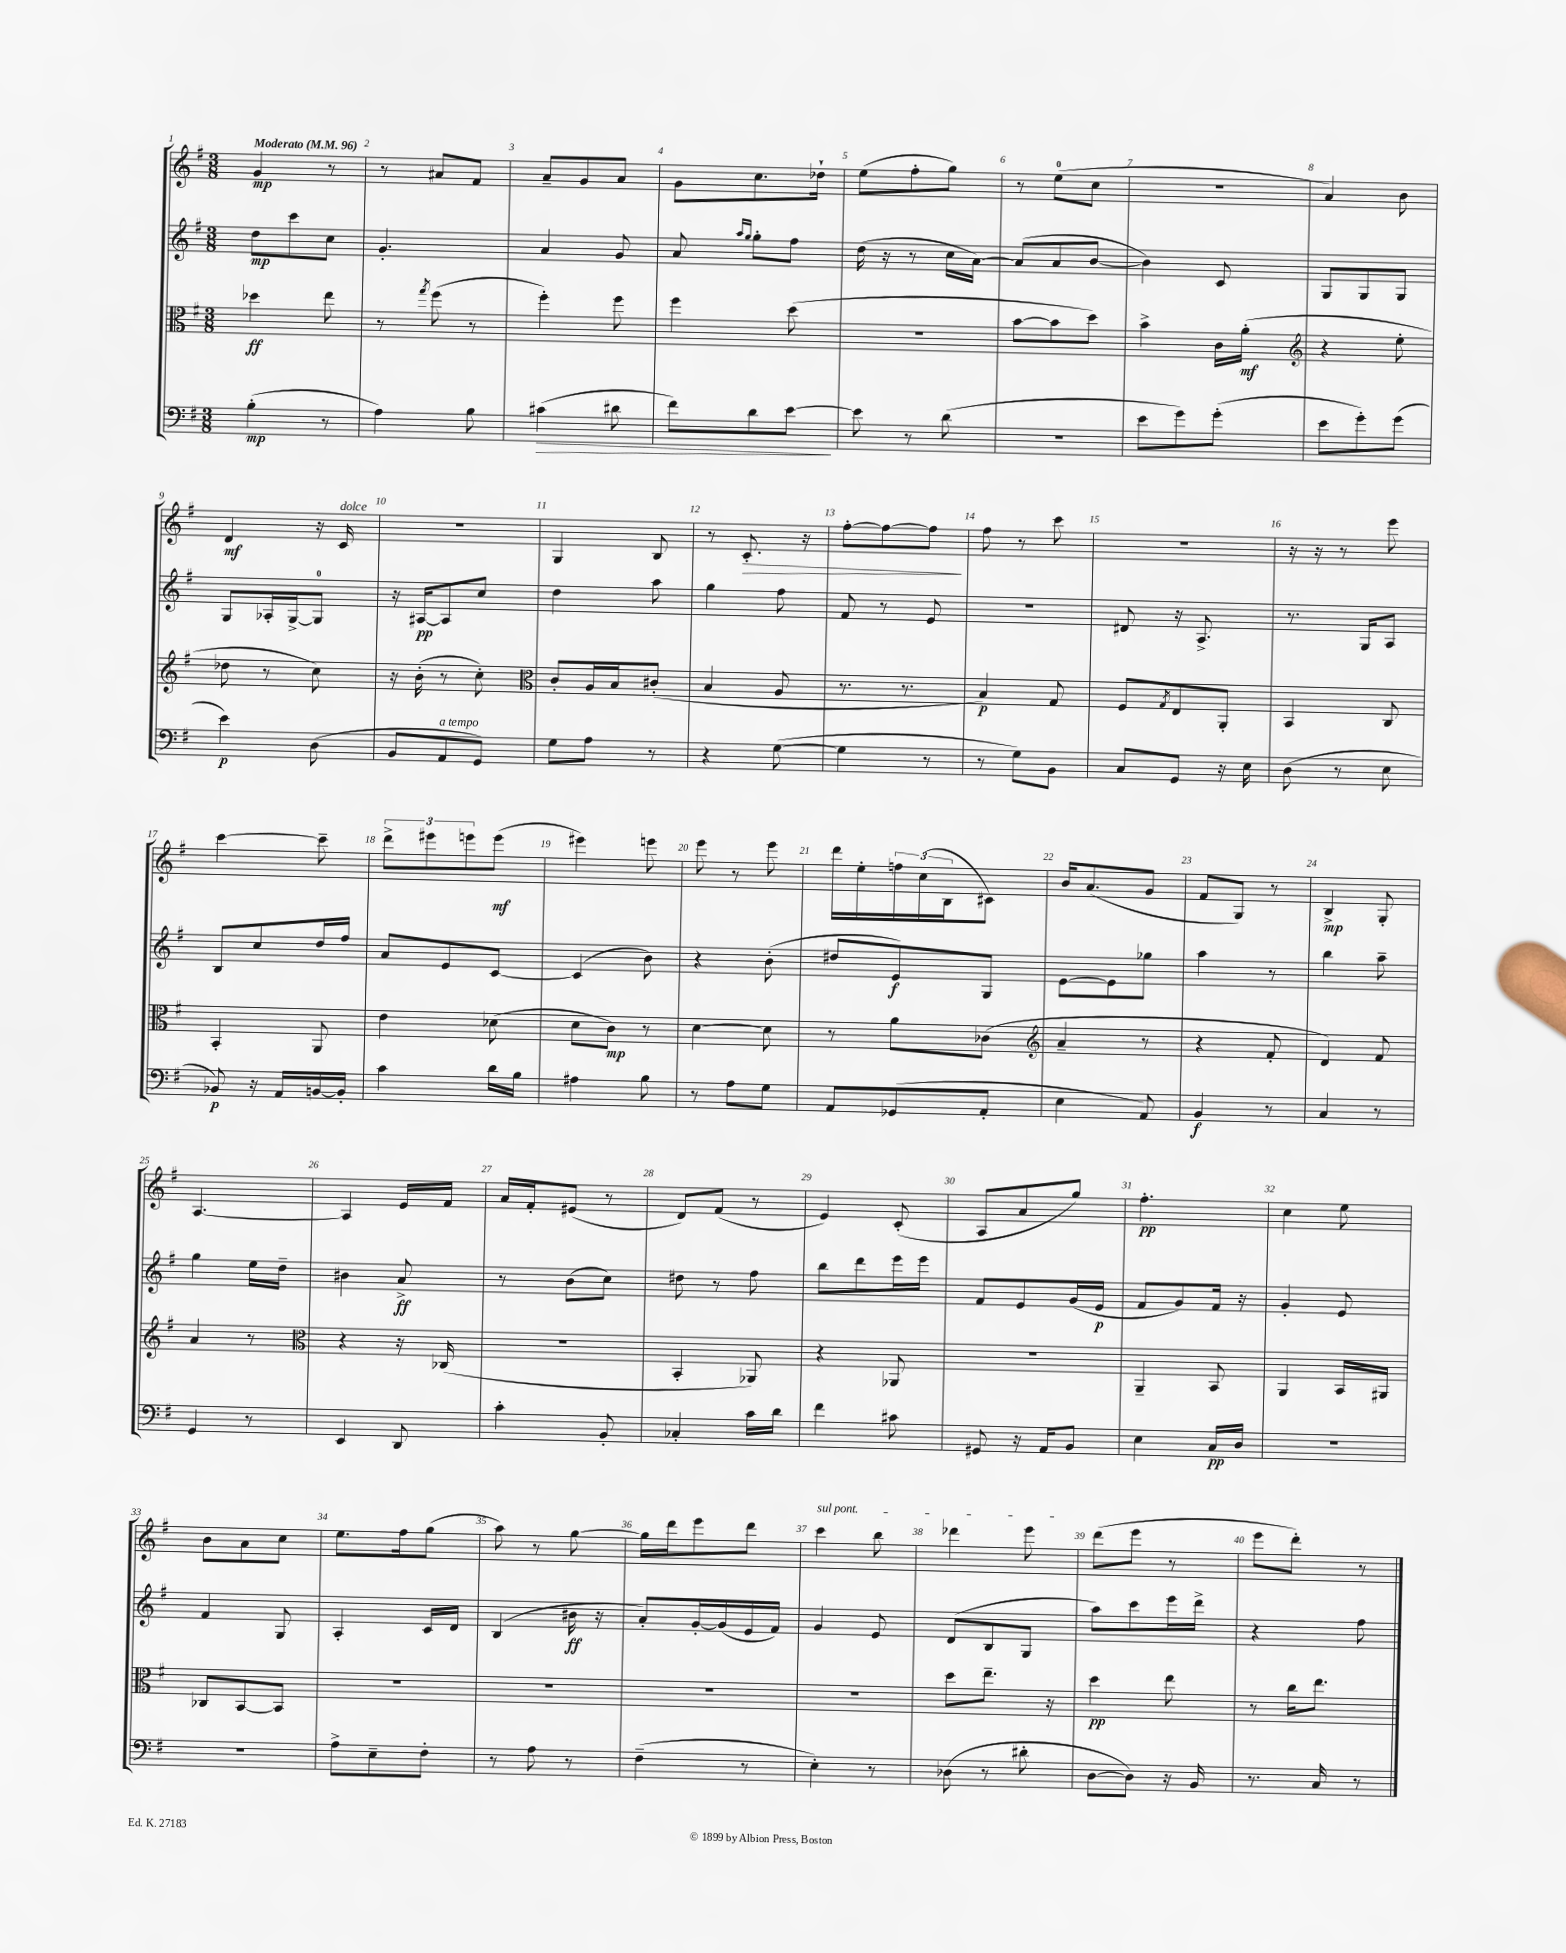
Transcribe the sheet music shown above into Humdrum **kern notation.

**kern	**kern	**kern	**kern
*staff4	*staff3	*staff2	*staff1
*clefF4	*clefC3	*clefG2	*clefG2
*k[f#]	*k[f#]	*k[f#]	*k[f#]
*M3/8	*M3/8	*M3/8	*M3/8
*MM96	*MM96	*MM96	*MM96
(4B'	4dd-	8dd	4g
.	.	8ccc	.
8r	8ee	8cc	8r
=	=	=	=
4A)	8r	4.g'	8r
.	8qgg	.	.
.	(8ff#	.	8a#
8B	8r	.	8f#
=	=	=	=
(4c#	4ff#')	4a	8a~
.	.	.	8g
8d#	8ff#	8g	8a
=	=	=	=
8f#)	4ff#	8a	8g
.	.	16qqaa	.
.	.	16qqgg	.
8d	.	8gg'	8.cc
[8e	(8dd	8ff#	.
.	.	.	16dd-`
=	=	=	=
8e]	4.r	(16dd	(8ee
.	.	16r	.
8r	.	8r	8ff#'
(8d	.	16cc	8gg)
.	.	[16a)	.
=	=	=	=
4.r	[8b	(8a]	8r
.	8b]	8a	(8ee
.	8dd)	[8b	8cc
=	=	=	=
8e	4b^	4b])	4.r
8g)	.	.	.
(8g'	16c	8c	.
.	(16a'	.	.
=	=	=	=
*	*clefG2	*	*
8e	4r	8G	4a)
8g')	.	8G	.
(8g	8ee'	8G	8b
=	=	=	=
4e)	8dd-	8G	4d
.	8r	16A-'	.
.	.	[16G^	.
(8D	8cc)	8G]	16r
.	.	.	16c
=	=	=	=
8BB	16r	16r	4.r
.	(16b'	[16A#	.
8AA	8r	8A#]	.
8GG)	8cc')	8cc	.
=	=	=	=
*	*clefC3	*	*
8G	8c'	4dd	4G
8A	16A	.	.
.	16B	.	.
8r	(8c#'	8aa	8B
=	=	=	=
4r	4B	4gg	8r
.	.	.	8.c'
([8G	8A	8ff#	.
.	.	.	16r
=	=	=	=
4G]	8.r	8f#	[8ff#'
.	.	8r	8ff#_
.	8.r	.	.
8r	.	8e	8ff#]
=	=	=	=
8r	4B)	4.r	8ff#
8G)	.	.	8r
8BB	8G	.	8ccc
=	=	=	=
8C	8F#	8d#	4.r
.	8qG	.	.
8GG	8E	16r	.
.	.	8.A^	.
16r	8AA'	.	.
16E	.	.	.
=	=	=	=
(8D	4BB	8.r	16r
.	.	.	16r
8r	.	.	8r
.	.	16G	.
8E	8C	8A	8eee
=	=	=	=
8BB-)	4BB'	8B	[4ccc
16r	.	8cc	.
16AA	.	.	.
[16BB	8AA	16dd	8ccc~]
16BB']	.	16ff#	.
=	=	=	=
4c	4e	8a	12ddd^
.	.	.	12eee#
.	.	8e	.
.	.	.	12eee
16d	(8d-	[8c	(8eee
16B	.	.	.
=	=	=	=
4A#	8d	(4c]	4eee#)
.	8c)	.	.
8B	8r	8b)	8eee
=	=	=	=
8r	[4d	4r	8eee
8A	.	.	8r
8G	8d]	(8b'	8eee
=	=	=	=
8AA	8r	8dd#	16ddd
.	.	.	16ee'
(8GG-	8a	8e)	24ff
.	.	.	(24cc
.	.	.	24B
8AA'	(8c-	8G	8c#)
=	=	=	=
*	*clefG2	*	*
4E	4a~	[8e	16b
.	.	.	(8.a
.	.	8e]	.
8AA)	8r	8gg-	8g
=	=	=	=
4BB	4r	4aa	8f#
.	.	.	8G)
8r	8f#'	8r	8r
=	=	=	=
4C	4d)	4bb	4B^
8r	8f#	8aa~	8G'
=	=	=	=
4GG	4a	4gg	[4.A
8r	8r	16ee	.
.	.	16dd~	.
=	=	=	=
*	*clefC3	*	*
4EE	4r	4b#	4A]
8DD	16r	8a^	16e
.	(16C-	.	16f#
=	=	=	=
4c'	4.r	8r	16a
.	.	.	16f#'
.	.	(8b	(8e#
8BB'	.	8cc)	8r
=	=	=	=
4C-'	4BB'	8dd#	8d)
.	.	8r	(8f#
16c	8AA-)	8ff#	8r
16d	.	.	.
=	=	=	=
4f#	4r	8bb	4e)
.	.	8ddd	.
8c#	8AA-	16eee	(8c'
.	.	16eee	.
=	=	=	=
8GG#	4.r	8f#	8A
16r	.	8e	8a
16AA	.	.	.
8BB	.	(16g	8gg)
.	.	16e	.
=	=	=	=
4E	4AA~	8f#	4.ff#'
.	.	8g)	.
16C	8BB	16f#	.
16D	.	16r	.
=	=	=	=
4.r	4AA	4g'	4cc
.	16BB	8e	8ee
.	16AA#	.	.
=	=	=	=
4.r	8C-	4f#	8b
.	[8BB	.	8a
.	8BB]	8G	8cc
=	=	=	=
8A^	4.r	4A'	8.ee
8E~	.	.	.
.	.	.	16ff#
8F#'	.	16c	(8gg
.	.	16d	.
=	=	=	=
8r	4.r	(4B	8aa)
8A	.	.	8r
8r	.	16b#	[8gg
.	.	16r	.
=	=	=	=
(4F#~	4.r	8a')	16gg]
.	.	.	16ddd
.	.	[16g'	8eee
.	.	(16g]	.
8r	.	16e	8ddd
.	.	16f#)	.
=	=	=	=
4E')	4.r	4g	4ccc
8r	.	8e	8bb
=	=	=	=
(8D-	8dd	(8d	4ddd-
8r	8.ee~	8B	.
8d#'	.	8G	8eee
.	16r	.	.
=	=	=	=
[8D	4dd	8aa)	(8ddd
8D])	.	8ccc	8eee
16r	8ee	16eee	8r
16BB	.	16ddd^	.
=	=	=	=
8.r	8r	4r	8eee
.	16cc	.	8ddd')
16C	8.ee	.	.
8r	.	8ff#	8r
==	==	==	==
*-	*-	*-	*-
